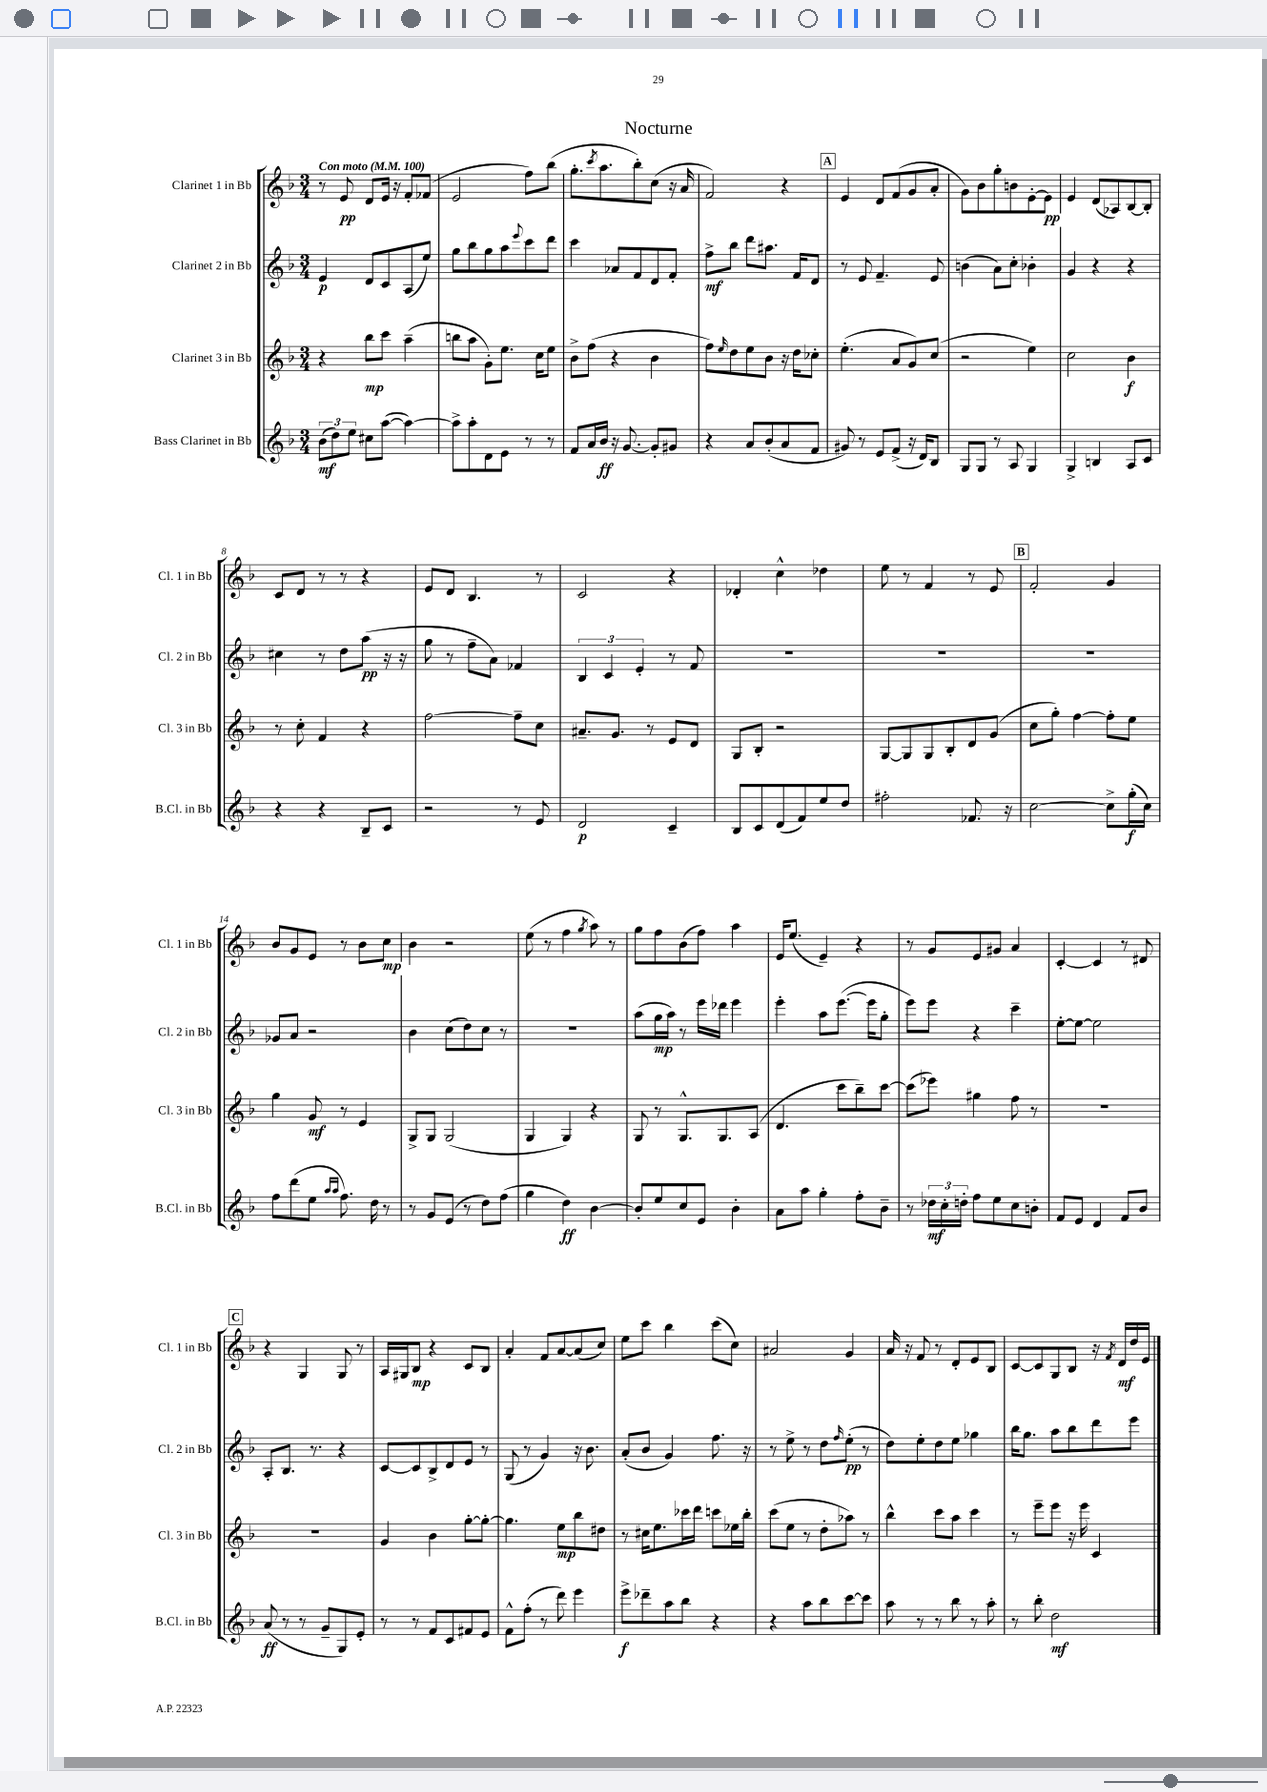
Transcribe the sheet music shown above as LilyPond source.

\header { title = "Nocturne" }
<<
\new StaffGroup <<
\new Staff = "s0" \with { instrumentName = "Clarinet 1 in Bb" shortInstrumentName = "Cl. 1 in Bb" } {
    \clef treble \key f \major \numericTimeSignature \time 3/4 \tempo "Con moto" 4 = 100
    r8 e'8\pp d'8 e'16 r16 f'8-. fes'8( |
    e'2 f''8) bes''8( |
    g''8.-. \acciaccatura { c'''8 } a''8. bes''8-.) c''8( r16 a'16 |
    f'2) r4 |
    \mark \markup { \box "A" } e'4 d'8 f'8( g'8 a'8-. |
    g'8) bes'8 g''8-. b'8 e'8~-. e'8\pp |
    e'4 d'8( aes8) bes8~ bes8-. |
    c'8 d'8 r8 r8 r4 |
    e'8 d'8 bes4. r8 |
    c'2 r4 |
    des'4-. c''4-^ des''4 |
    e''8 r8 f'4 r8 e'8 |
    \mark \markup { \box "B" } f'2-. g'4 |
    bes'8 g'8 e'8 r8 bes'8 c''8\mp |
    bes'4 r2 |
    e''8( r8 f''4 \acciaccatura { g''8 } a''8) r8 |
    g''8 f''8 bes'8( f''8) a''4 |
    e'16 e''8.( e'4--) r4 |
    r8 g'8 e'8 gis'8 a'4 |
    c'4~-. c'4 r8 dis'8 |
    \mark \markup { \box "C" } r4 g4 g8 r8 |
    a16 gis16 bes8\mp r4 c'8 bes8 |
    a'4-. f'8 a'8~ a'8( c''8) |
    e''8 c'''8 bes''4 c'''8( c''8) |
    ais'2 g'4 |
    a'16 r16 f'8 r8 d'8-. e'8 bes8 |
    c'8~ c'8 g8 bes8 r16 \acciaccatura { f'8 } d'16\mf d''16 e'16 \bar "|." |
}
\new Staff = "s1" \with { instrumentName = "Clarinet 2 in Bb" shortInstrumentName = "Cl. 2 in Bb" } {
    \clef treble \key f \major \numericTimeSignature \time 3/4
    e'4\p d'8 c'8 a8( e''8) |
    g''8 bes''8 g''8 a''8 \appoggiatura { e'''8 } c'''8 d'''8 |
    c'''4 aes'8 f'8 d'8 f'8-. |
    f''8->\mf bes''8 d'''8 ais''8. f'16 d'8 |
    \mark \markup { \box "A" } r8 e'8 f'4.-- e'8 |
    b'4( a'8) c''8-. bes'4-. |
    g'4 r4 r4 |
    cis''4 r8 d''8 a''8\pp( r16 r16 |
    g''8 r8 f''8-- a'8) fes'4 |
    \tuplet 3/2 { bes4 c'4 e'4-. } r8 f'8 |
    R2. |
    R2. |
    \mark \markup { \box "B" } R2. |
    ges'8 a'8 r2 |
    bes'4 c''8( d''8) c''8 r8 |
    R2. |
    a''8( g''16\mp a''16) r8 e'''16 des'''16 e'''4 |
    e'''4-. a''8 e'''8.~( e'''16 g''8-. |
    e'''8) e'''8 r4 c'''4-- |
    e''8~-. e''8~ e''2 |
    \mark \markup { \box "C" } a8-. bes8. r8. r4 |
    c'8~ c'8 bes8-> d'8 e'8 r8 |
    g8( r8 g'4) r16 bes'8. |
    a'8-.( bes'8 g'4) f''8. r16 |
    r8 e''8-> r8 d''8 \grace { f''16 } e''8-.\pp( r8 |
    d''8) e''8-. d''8 e''8 ges''4 |
    bes''16 g''8. a''8 bes''8 d'''8 e'''8 \bar "|." |
}
\new Staff = "s2" \with { instrumentName = "Clarinet 3 in Bb" shortInstrumentName = "Cl. 3 in Bb" } {
    \clef treble \key f \major \numericTimeSignature \time 3/4
    r4 bes''8\mp c'''8 a''4--( |
    b''8 a''8 g'8-.) e''8. c''16 e''8 |
    bes'8-> f''8( r4 bes'4 |
    f''8) \grace { e''16 } d''8 e''8 bes'8 r16 d''16 ces''8-. |
    \mark \markup { \box "A" } e''4.-.( a'8 g'8) c''8( |
    r2 e''4) |
    c''2 bes'4\f |
    r8 c''8-. f'4 r4 |
    f''2~ f''8-- c''8 |
    ais'8.-- g'8. r8 e'8 d'8 |
    g8 bes8-. r2 |
    g8~ g8 g8 bes8-. d'8 g'8( |
    \mark \markup { \box "B" } c''8 g''8-.) f''4~ f''8-. e''8 |
    g''4 g'8\mf r8 e'4 |
    g8-> g8 g2( |
    g4 g4) r4 |
    g8 r8 g8.-^ g8. a8( |
    d'4. c'''8 bes''8--) c'''8~ |
    c'''8( ees'''8) gis''4 f''8 r8 |
    R2. |
    \mark \markup { \box "C" } R2. |
    g'4 bes'4 g''8~-. g''8~-. |
    g''4. e''8\mp bes''8 dis''8 |
    r8 cis''16 e''8. ces'''16 d'''16 c'''8 ees''16 bes''16-. |
    c'''8( e''8 r8 d''8-. aes''8) r8 |
    bes''4-^ c'''8 a''8 c'''4 |
    r8 e'''8-- e'''8 r16 e'''16 c'4 \bar "|." |
}
\new Staff = "s3" \with { instrumentName = "Bass Clarinet in Bb" shortInstrumentName = "B.Cl. in Bb" } {
    \clef treble \key f \major \numericTimeSignature \time 3/4
    \tuplet 3/2 { bes'8\mf( d''8) e''8 } cis''8 a''8~( a''4~) |
    a''8-> a''8-. d'8 e'8 r8 r8 |
    f'8 a'16 bes'16\ff r16 g'8.~ g'8-. gis'8 |
    r4 a'8 bes'8-.( a'8 f'8 |
    \mark \markup { \box "A" } gis'8) r8 e'8 f'8->( r16 d'16) bes8 |
    g8 g8 r8 a8 g4 |
    g4-> b4 a8 c'8 |
    r4 r4 bes8-- c'8 |
    r2 r8 e'8 |
    d'2\p c'4-- |
    bes8 c'8 d'8( f'8) e''8 d''8 |
    fis''2-. fes'8. r16 |
    \mark \markup { \box "B" } c''2~ c''8-> g''16-.\f( c''16) |
    f''8 d'''8( e''8 \grace { a''16 a''16 } f''8.) d''16 r8 |
    r8 g'8 e'8( r8 d''8) f''8( |
    g''4 d''4\ff) bes'4~ |
    bes'8-. e''8 c''8 e'8 bes'4-. |
    a'8 a''8 g''4-. f''8-. bes'8-- |
    r8 \tuplet 3/2 { des''16\mf c''16-. d''16-. } f''8 e''8 c''8 b'8-. |
    f'8 e'8 d'4 f'8 bes'8 |
    \mark \markup { \box "C" } a'8\ff( r8 r8 g'8-- g8) e'8-. |
    r8 r8 f'8 c'8 fis'8 e'8 |
    f'8-^ f''8-.( r8 d'''8) e'''4 |
    e'''8->\f des'''8-- a''8 bes''8 r4 |
    r4 a''8 bes''8 c'''8~ c'''8 |
    a''8 r8 r8 bes''8 r8 a''8-. |
    r8 bes''8-. d''2\mf \bar "|." |
}
>>
>>
